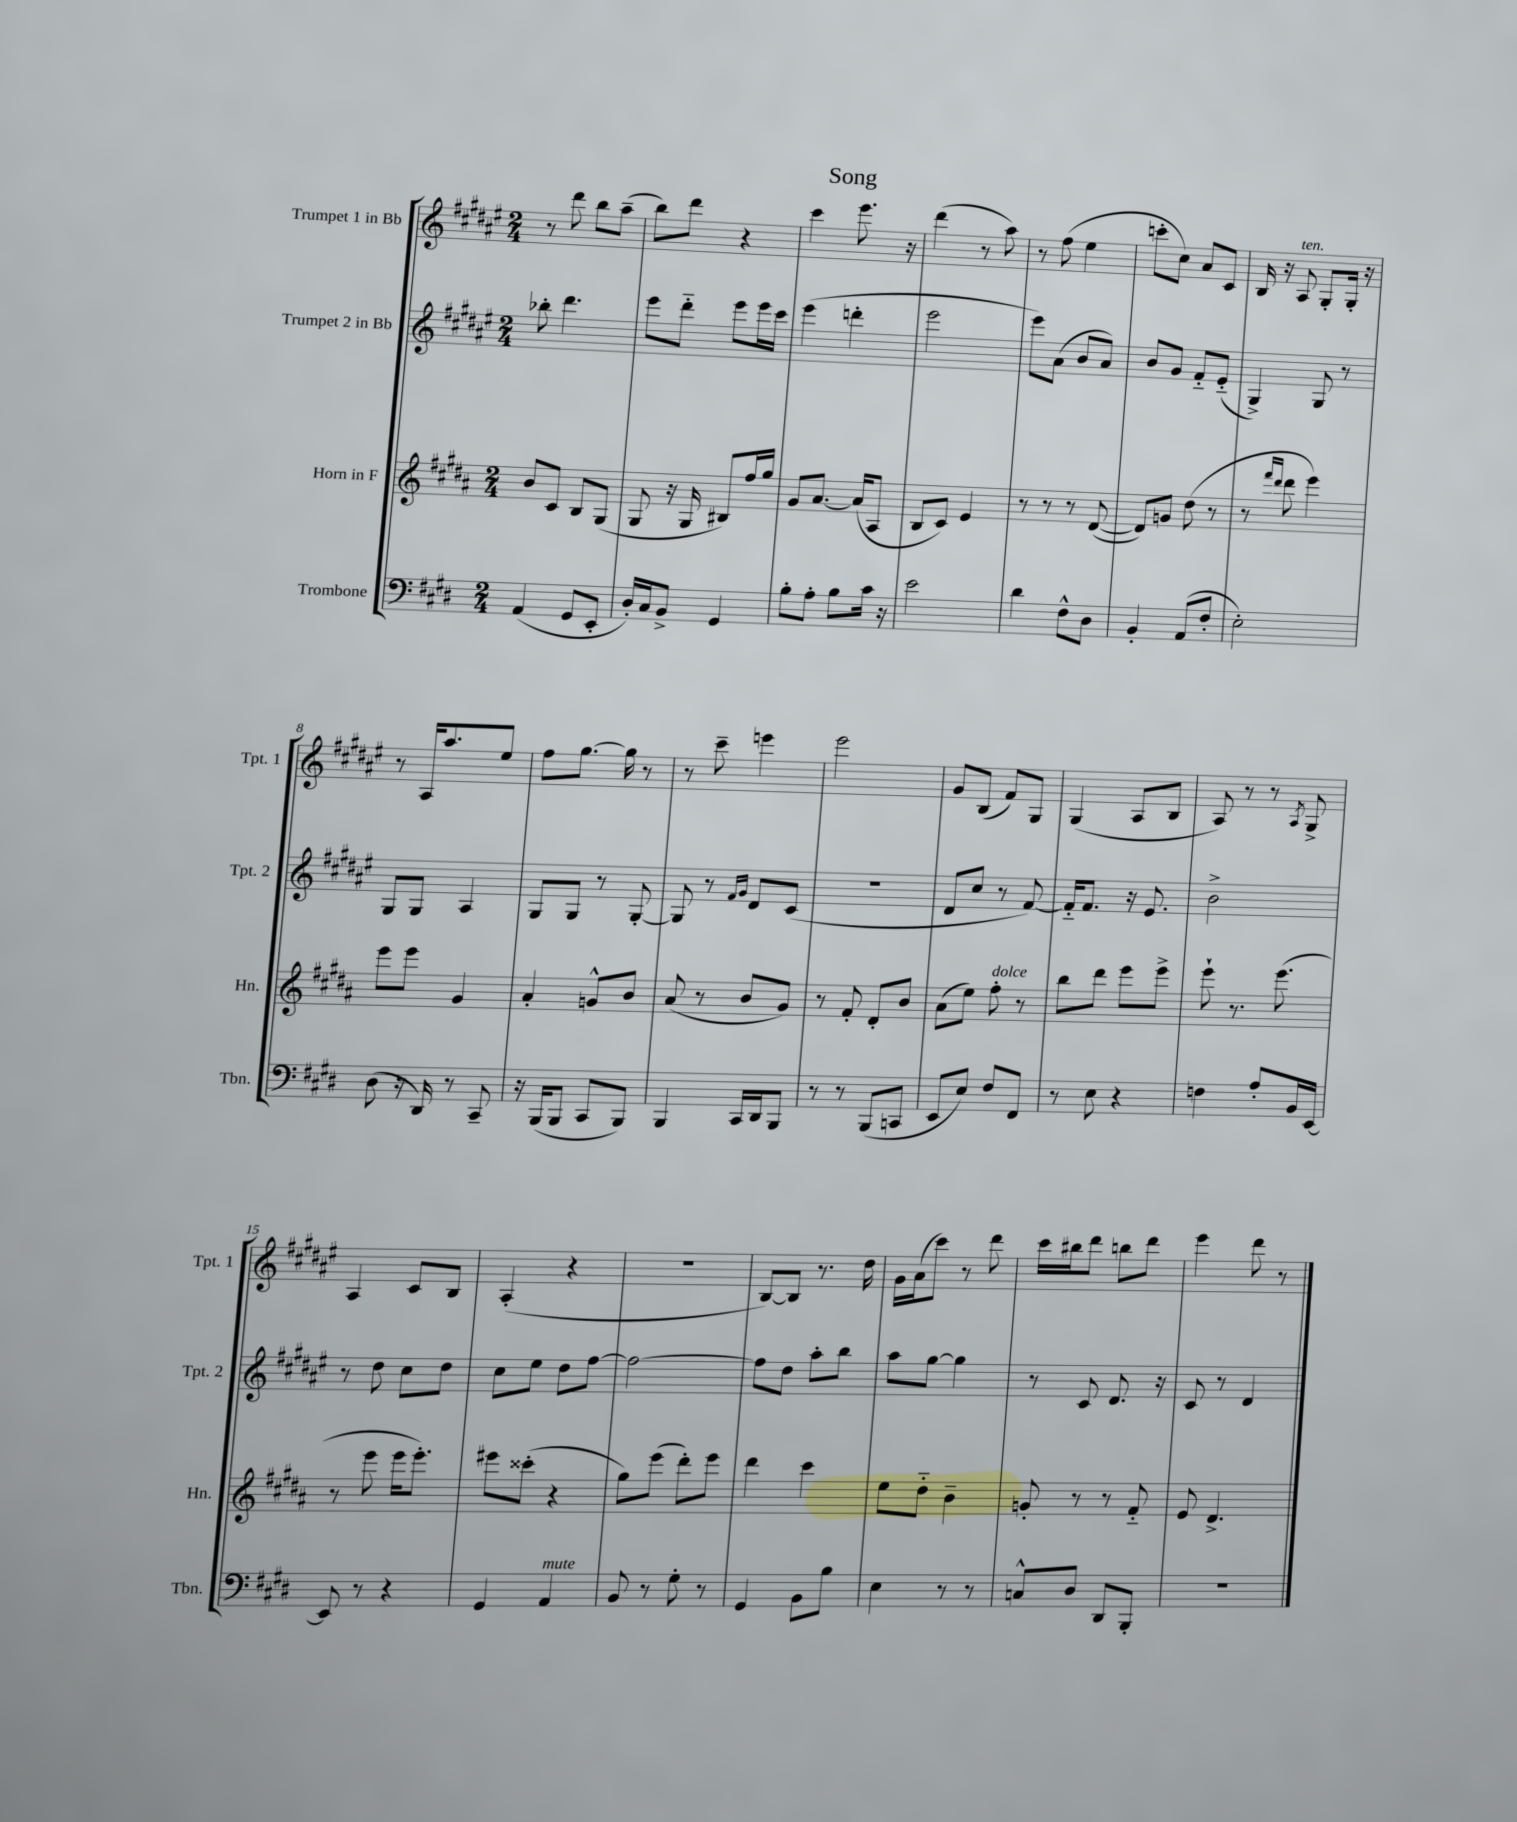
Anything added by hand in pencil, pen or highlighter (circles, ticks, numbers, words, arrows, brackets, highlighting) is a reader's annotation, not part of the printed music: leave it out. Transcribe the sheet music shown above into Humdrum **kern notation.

**kern	**kern	**kern	**kern
*staff4	*staff3	*staff2	*staff1
*clefF4	*clefG2	*clefG2	*clefG2
*k[f#c#g#d#]	*k[f#c#g#d#a#]	*k[f#c#g#d#a#e#]	*k[f#c#g#d#a#e#]
*M2/4	*M2/4	*M2/4	*M2/4
(4AA	8b	8bb-'	8r
.	8c#	4.ddd#	8ddd#
8GG#	8B	.	8bb
8EE'	(8G#	.	(8aa#~
=	=	=	=
16D#')	8G#	8eee#	8bb)
16C#	.	.	.
8BB^	16r	8ddd#'~	8ddd#
.	16G#	.	.
4GG#	8B#)	8eee#	4r
.	16ff#	16eee#	.
.	16gg#	16ccc#	.
=	=	=	=
8B'	8g#	(4eee#	4ccc#
8A'	[8.a#	.	.
8B	.	4ddd'	8.eee#
.	(16a#]	.	.
16c#	8A#	.	.
16r	.	.	16r
=	=	=	=
2e	8B	2eee#	(4ddd#
.	8c#)	.	.
.	4e	.	8r
.	.	.	8aa#)
=	=	=	=
4d#	8r	8eee#)	8r
.	8r	(8a#	(8ff#
8F#^^	8r	8b	4ee#
8D#	([8d#	8a#)	.
=	=	=	=
4BB'	8d#])	8b	8ccc'
.	8g	8g#	8cc#)
(8AA	(8dd#	8f#'~	8a#
8F#'	8r	(8e#'~	8c#
=	=	=	=
2E')	8r	4G#^)	16B
.	.	.	16r
.	16qqfff#	.	.
.	16qqddd#	.	.
.	8ddd#	.	8A#
.	4eee)	8G#	8G#'
.	.	8r	16G#'
.	.	.	16r
=	=	=	=
(8D#	8eee	8G#	8r
16r	8eee	8G#	16A#
16DD#)	.	.	8.aa#
8r	4g#	4A#	.
8CC#~	.	.	8ee#
=	=	=	=
16r	4a#'	8G#	8ff#
(16BBB	.	.	.
8BBB	.	8G#	[8.gg#
8CC#	8g^^	8r	.
.	.	.	16gg#]
8BBB)	8b	[8G#'	8r
=	=	=	=
4BBB	(8a#	8G#]	8r
.	8r	8r	8ccc#~
.	.	16qqf#	.
.	.	16qqg#	.
16CC#	8b	8d#	4eee
16DD#	.	.	.
8BBB	8g#)	(8c#	.
=	=	=	=
8r	8r	2r	2eee#
8r	8f#'	.	.
(8BBB	8d#'	.	.
8CC	8b	.	.
=	=	=	=
8EE	(8a#	8d#	8g#
8E)	8ee)	8cc#	(8B
8F#	8ff#'	8r	8f#)
8FF#	8r	[8f#)	8G#
=	=	=	=
8r	8bb	16f#'~]	(4G#
.	.	8.f#	.
8E	8ddd#	.	.
4r	8eee	16r	8A#
.	.	8.e#	.
.	8eee^	.	8B
=	=	=	=
4F	8eee`	2b^	8A#)
.	8.r	.	8r
8A'	.	.	8r
.	(8.eee	.	.
.	.	.	8qA#
16BB	.	.	8G#^
[16EE	.	.	.
=	=	=	=
8EE]	8r	8r	4A#
8r	8eee	8dd#	.
4r	16eee	8cc#	8c#
.	8.eee')	.	.
.	.	8dd#	8B
=	=	=	=
4GG#	8eee#	8cc#	(4A#'
.	(8ccc##'	8ee#	.
4AA	4r	8dd#	4r
.	.	[8ff#	.
=	=	=	=
8BB	8gg#)	2ff#_	2r
8r	(8eee	.	.
8G#'	8ddd#')	.	.
8r	8eee	.	.
=	=	=	=
4GG#	4ddd#	8ff#]	[8B)
.	.	8dd#	8B]
8BB	4ccc#	8aa#'	8.r
8B	.	8bb	.
.	.	.	16dd#
=	=	=	=
4E	8ee	8aa#	16g#
.	.	.	(16a#
.	8dd#'~	[8gg#	8ccc#)
8r	4b~	4gg#]	8r
8r	.	.	8ddd#
=	=	=	=
8C^^	8g'	8r	16ccc#
.	.	.	16bb#
8D#	8r	8c#	8ddd#
8DD#	8r	8.d#	8bb
8BBB'	8f#'~	.	8ddd#
.	.	16r	.
=	=	=	=
2r	8e	8c#	4eee#
.	4.d#^	8r	.
.	.	4d#	8ddd#
.	.	.	8r
==	==	==	==
*-	*-	*-	*-
